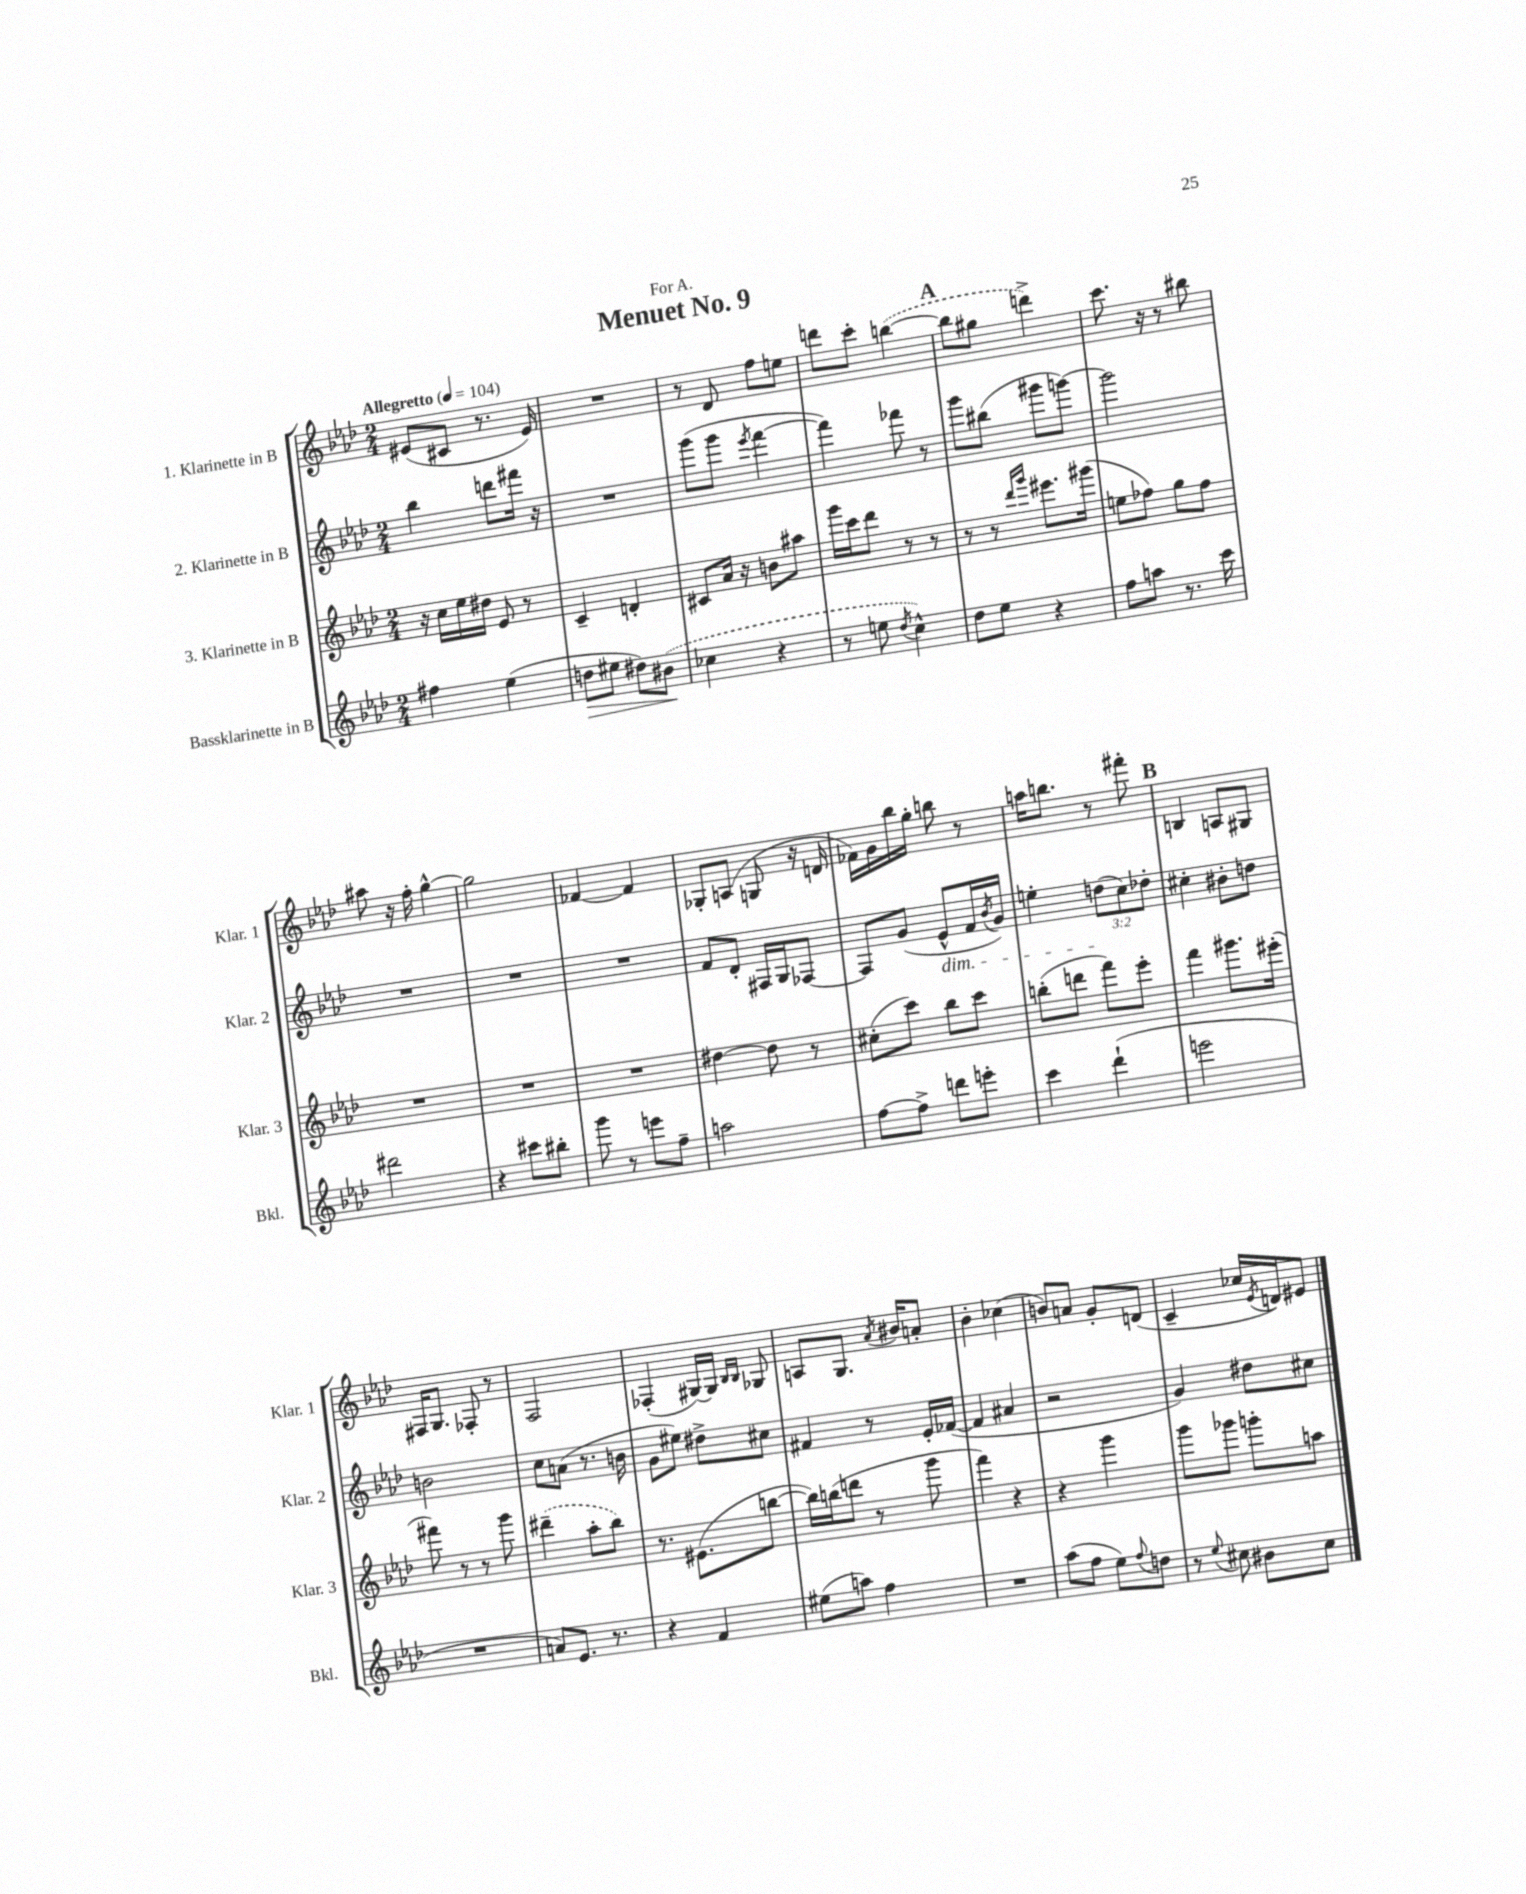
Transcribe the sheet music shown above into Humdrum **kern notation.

**kern	**kern	**kern	**kern
*staff4	*staff3	*staff2	*staff1
*clefG2	*clefG2	*clefG2	*clefG2
*k[b-e-a-d-]	*k[b-e-a-d-]	*k[b-e-a-d-]	*k[b-e-a-d-]
*M2/4	*M2/4	*M2/4	*M2/4
*MM104	*MM104	*MM104	*MM104
4ff#	16r	4bb-	(8e#
.	16cc	.	.
.	16ee-	.	8c#
.	16dd#	.	.
(4ee-	8e-	8ddd	8.r
.	8r	16fff#	.
.	.	16r	16e#)
=	=	=	=
8dd	4c~	2r	2r
8ee#	.	.	.
8dd#)	4d'	.	.
(8b#	.	.	.
=	=	=	=
4cc-	8c#	(8ggg	8r
.	16a-	8ggg	8d-
.	16r	.	.
.	.	8qeee-	.
4r	8b	[4fff	8ff
.	8aa#	.	8ee
=	=	=	=
8r	16ggg	4fff])	8ddd
.	16ccc	.	.
8ee	8ddd-	.	8ccc'
8qdd-	.	.	.
4cc^^)	8r	8fff-	([4bb
.	8r	8r	.
=	=	=	=
8dd-	8r	8ggg	8bb]
8ee-	8r	(8bb#	8gg#
.	16qqddd-	.	.
.	16qqggg	.	.
4r	8.eee#	8ggg#	4ddd^)
.	.	[8ggg)	.
.	(16ggg#	.	.
=	=	=	=
8ff	8ee	2ggg]	8.ccc
8aa	8ff-)	.	.
.	.	.	16r
8.r	8gg	.	8r
.	8ff-	.	8bb#
16ccc	.	.	.
=	=	=	=
2ddd#	2r	2r	8aa#
.	.	.	16r
.	.	.	16ff'
.	.	.	[4gg^^
=	=	=	=
4r	2r	2r	2gg]
8ccc#	.	.	.
8bb#'	.	.	.
=	=	=	=
8ggg	2r	2r	[4f-
8r	.	.	.
8eee	.	.	4f-]
8ff~	.	.	.
=	=	=	=
2aa	[4dd#	8f	8G-'
.	.	8d-'	(8A
.	8dd#]	16F#	8G
.	.	16G	.
.	8r	[8F-	16r
.	.	.	16d
=	=	=	=
[8ff	(8cc#'	8F-]	16f-)
.	.	.	16g
8ff^]	8ccc)	(8g	16bb-
.	.	.	16gg'
8ddd	8bb-	8e-^^	8bb
8eee'	8ccc	16f	8r
.	.	8qb-	.
.	.	16g)	.
=	=	=	=
4ccc	(8bb'	4ee'	16aa
.	.	.	8.bb
.	8ddd	.	.
(4ddd-`	8fff)	(12dd	8r
.	.	12cc)	.
.	8eee-'	.	8fff#'
.	.	12dd-'	.
=	=	=	=
2eee	4fff	4cc#'	4B
.	8.ggg#	8b#'	8A
.	.	8dd	8G#
.	(16eee#'	.	.
=	=	=	=
2r	8fff#)	2b	16F#
.	.	.	8.G
.	8r	.	.
.	8r	.	8F-'
.	8ggg	.	8r
=	=	=	=
8a)	(4ddd#~	8cc	2F
8.e-	.	(8a	.
.	8aa-'	8.r	.
8.r	.	.	.
.	8bb-)	.	.
.	.	16b	.
=	=	=	=
4r	8.r	8g	(4F-'
.	.	8ee#)	.
.	(8.e#	.	.
4f	.	8dd#^	[16G#)
.	.	.	16G#]
.	.	.	16qqB-
.	.	.	16qqB-
.	[8bb	8cc#	8G-
=	=	=	=
(8ee#	16bb])	4f#	8A
.	(16bb	.	.
8aa)	8ddd	.	8.G
4ff	8r	8r	.
.	.	.	8qa-
.	.	.	16b#
.	8ggg	16e-'	8a'
.	.	([16f-	.
=	=	=	=
2r	4fff)	4f-]	4b-'
.	4r	4a#	(4cc-
=	=	=	=
(8aa-	4r	2r	8b)
8ff	.	.	8a
8ee-)	4ggg	.	8g'
8qqff	.	.	.
8dd	.	.	(8d
=	=	=	=
8r	8ggg	4g)	4c~
8qqee-	.	.	.
8cc#	8ggg-	.	.
8b#	8ggg'	8dd#	16cc-
.	.	.	8qe-
.	.	.	16d)
8cc#	8aa	8cc#	8e#
==	==	==	==
*-	*-	*-	*-
